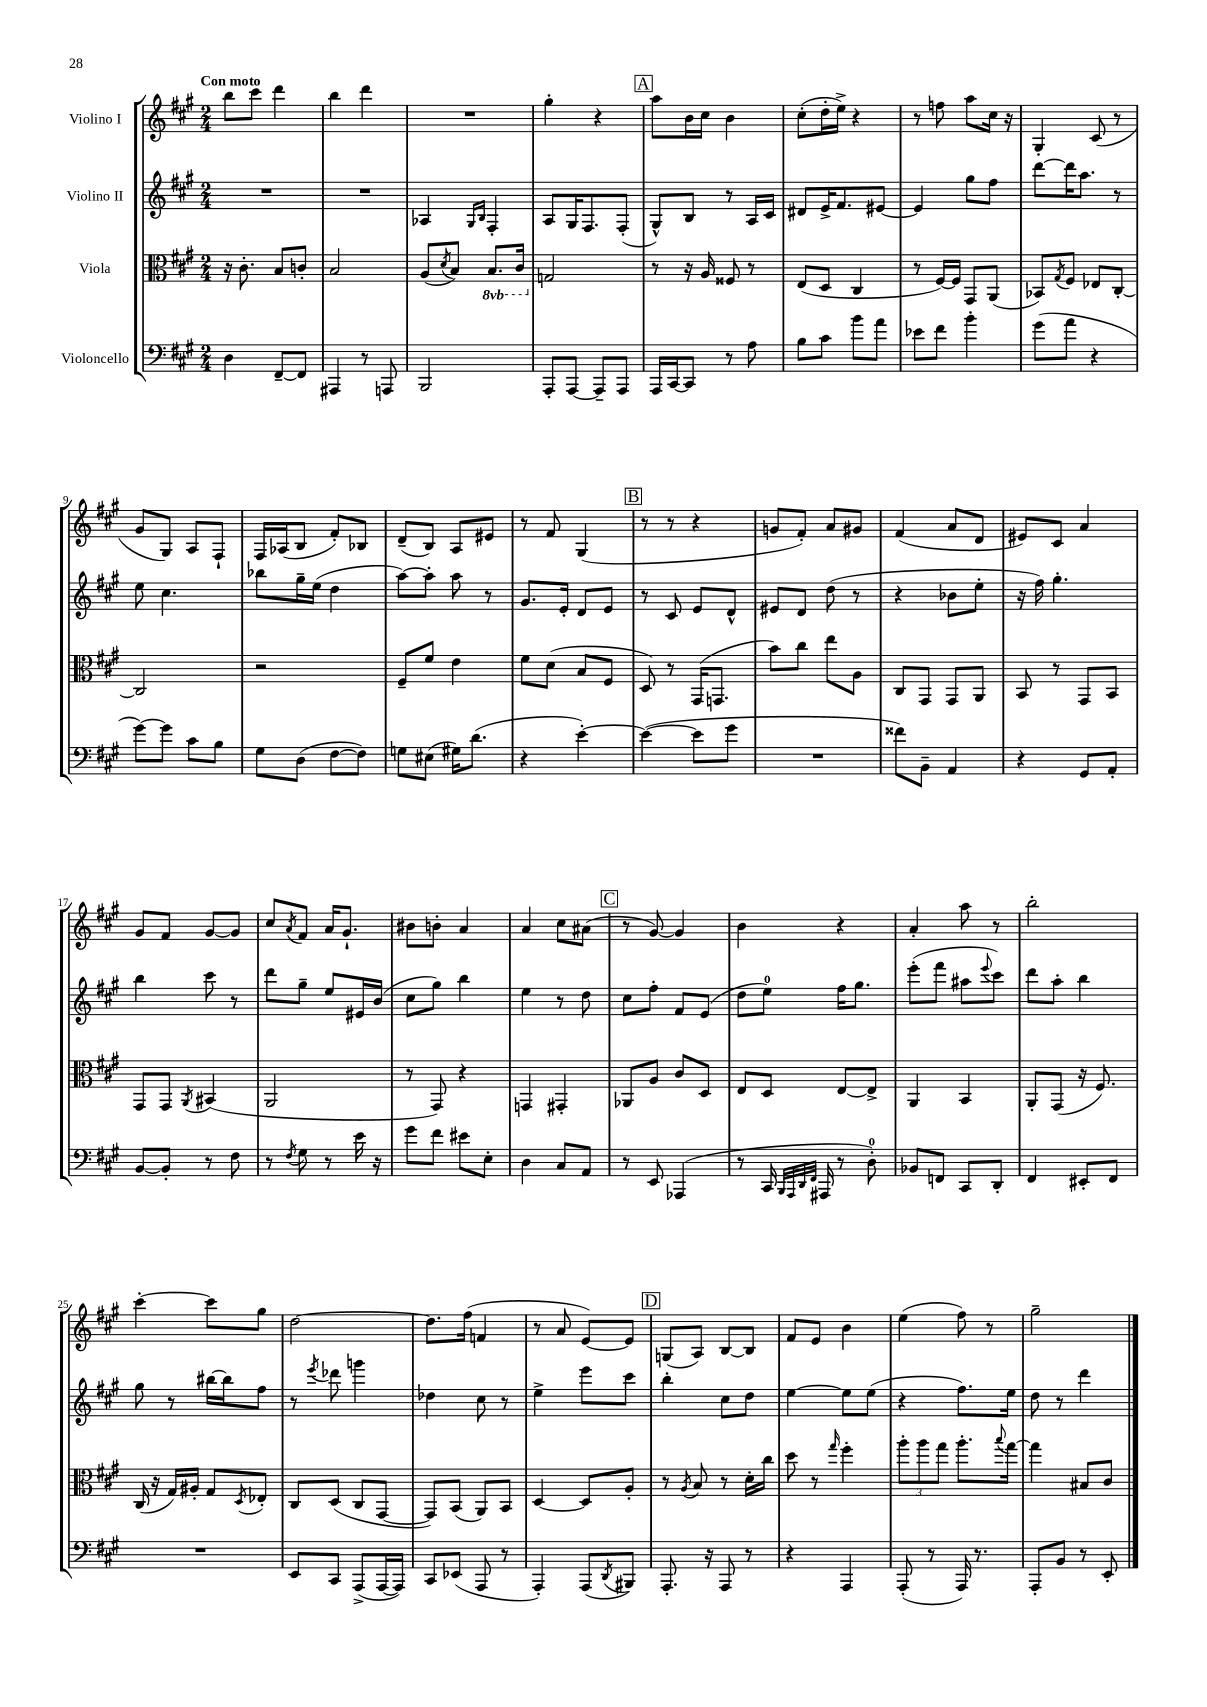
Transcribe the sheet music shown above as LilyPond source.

<<
\new StaffGroup <<
\new Staff = "s0" \with { instrumentName = "Violino I" } {
    \clef treble \key a \major \numericTimeSignature \time 2/4 \tempo "Con moto"
    b''8 cis'''8 d'''4 |
    b''4 d'''4 |
    R2 |
    gis''4-. r4 |
    \mark \markup { \box "A" } a''8 b'16 cis''16 b'4 |
    cis''8-.( d''16-. e''16->) r4 |
    r8 f''8 a''8 cis''16 r16 |
    gis4-. cis'8( r8 |
    gis'8 gis8) a8 fis8-! |
    fis16 aes16( b8 fis'8-.) bes8 |
    d'8--( b8) a8 eis'8 |
    r8 fis'8 gis4( |
    \mark \markup { \box "B" } r8 r8 r4 |
    g'8 fis'8-.) a'8 gis'8 |
    fis'4( a'8 d'8 |
    eis'8) cis'8 a'4 |
    gis'8 fis'8 gis'8~ gis'8 |
    cis''8 \acciaccatura { a'8 } fis'8 a'16 gis'8.-! |
    bis'8 b'8-. a'4 |
    a'4 cis''8 ais'8( |
    \mark \markup { \box "C" } r8 gis'8~) gis'4 |
    b'4 r4 |
    a'4-. a''8 r8 |
    b''2-. |
    cis'''4~-. cis'''8 gis''8 |
    d''2~ |
    d''8. fis''16( f'4 |
    r8 a'8 e'8~) e'8 |
    \mark \markup { \box "D" } g8( a8) b8~ b8 |
    fis'8 e'8 b'4 |
    e''4( fis''8) r8 |
    gis''2-- \bar "|." |
}
\new Staff = "s1" \with { instrumentName = "Violino II" } {
    \clef treble \key a \major \numericTimeSignature \time 2/4
    R2 |
    R2 |
    aes4 \grace { gis16 b16 } fis4-. |
    a8 gis16 fis8. fis8-.( |
    \mark \markup { \box "A" } gis8-^) b8 r8 a16 cis'16 |
    dis'8 e'16-> fis'8. eis'8~ |
    eis'4 gis''8 fis''8 |
    d'''8~ d'''16 a''8. r8 |
    e''8 cis''4. |
    bes''8 gis''16-- e''16( d''4 |
    a''8~) a''8-. a''8 r8 |
    gis'8. e'16-. d'8 e'8 |
    \mark \markup { \box "B" } r8 cis'8 e'8 d'8-^ |
    eis'8 d'8 d''8( r8 |
    r4 bes'8 e''8-. |
    r16 fis''16) gis''4.-. |
    b''4 cis'''8 r8 |
    d'''8 gis''8-- e''8 eis'16 b'16( |
    cis''8 gis''8) b''4 |
    e''4 r8 d''8 |
    \mark \markup { \box "C" } cis''8 fis''8-. fis'8 e'8( |
    d''8 e''8-0) fis''16 gis''8. |
    e'''8-.( fis'''8 ais''8 \appoggiatura { e'''8 } cis'''8) |
    d'''8 a''8-. b''4 |
    gis''8 r8 bis''16~ bis''16 fis''8 |
    r8 \acciaccatura { e'''8 } des'''8 g'''4 |
    des''4 cis''8 r8 |
    e''4-> e'''8 cis'''8 |
    \mark \markup { \box "D" } b''4-. cis''8 d''8 |
    e''4~ e''8 e''8( |
    r4 fis''8.) e''16 |
    d''8 r8 d'''4 \bar "|." |
}
\new Staff = "s2" \with { instrumentName = "Viola" } {
    \clef alto \key a \major \numericTimeSignature \time 2/4 \set Staff.ottavationMarkups = #ottavation-simple-ordinals
    r16 cis'8.-. b8 c'8-. |
    b2 |
    a8( \acciaccatura { d'8 } b8) \ottava #-1 b,8. cis16 \ottava #0 |
    g2 |
    \mark \markup { \box "A" } r8 r16 a16 fisis8 r8 |
    e8( d8 cis4 |
    r8 fis16~) fis16 gis,8 a,8( |
    bes,8) \acciaccatura { gis8 } fis8 ees8 cis8~-. |
    cis2 |
    r2 |
    fis8-- fis'8 e'4 |
    fis'8 d'8( b8 fis8 |
    \mark \markup { \box "B" } d8) r8 gis,16( g,8. |
    b'8) cis''8 e''8 a8 |
    cis8 gis,8 gis,8 a,8 |
    b,8 r8 gis,8 b,8 |
    gis,8 gis,8 \acciaccatura { a,8 } bis,4( |
    a,2 |
    r8 gis,8) r4 |
    g,4 gis,4-. |
    \mark \markup { \box "C" } aes,8 a8 cis'8 d8 |
    e8 d8 e8~ e8-> |
    a,4 b,4 |
    a,8-. gis,8( r16 fis8.) |
    cis16( r16 gis16) ais16-. gis8 \acciaccatura { d8 } ees8-. |
    cis8 d8( cis8 gis,8~ |
    gis,8) b,8( a,8) b,8 |
    d4~ d8 a8-. |
    \mark \markup { \box "D" } r8 \acciaccatura { a8 } b8 r8 d'16-. cis''16 |
    d''8 r8 \grace { gis''16 } fis''4-. |
    \tuplet 3/2 { a''8-. a''8 gis''8 } a''8.-. \appoggiatura { b''8 } gis''16~ |
    gis''4 bis8 cis'8 \bar "|." |
}
\new Staff = "s3" \with { instrumentName = "Violoncello" } {
    \clef bass \key a \major \numericTimeSignature \time 2/4
    d4 fis,8~-- fis,8 |
    ais,,4 r8 a,,8 |
    b,,2 |
    a,,8-. a,,8~ a,,8-- a,,8 |
    \mark \markup { \box "A" } a,,16 cis,16~ cis,8 r8 a8 |
    b8 cis'8 b'8 a'8 |
    ees'8 fis'8 b'4-. |
    gis'8( a'8 r4 |
    gis'8~) gis'8 cis'8 b8 |
    gis8 d8( fis8~ fis8) |
    g8 eis8( gis16) d'8.( |
    r4 e'4~-.) |
    \mark \markup { \box "B" } e'4~( e'8 gis'8 |
    R2 |
    fisis'8) b,8-- a,4 |
    r4 gis,8 a,8-. |
    b,8~ b,8-. r8 fis8 |
    r8 \acciaccatura { fis8 } gis8 r8 e'16 r16 |
    gis'8 fis'8 eis'8 e8-. |
    d4 cis8 a,8 |
    \mark \markup { \box "C" } r8 e,8 aes,,4( |
    r8 cis,16 \grace { b,,32 a,,32 d,32 fis,32 } ais,,16 r8 d8-0-.) |
    bes,8 f,8 cis,8 d,8-. |
    fis,4 eis,8-. fis,8 |
    R2 |
    e,8 cis,8 a,,8->( a,,16~ a,,16) |
    cis,8 ees,8( a,,8 r8 |
    a,,4-.) a,,8( \acciaccatura { d,8 } bis,,8) |
    \mark \markup { \box "D" } a,,8.-. r16 a,,8 r8 |
    r4 a,,4 |
    a,,8-.( r8 a,,16) r8. |
    a,,8-. b,8 r8 e,8-. \bar "|." |
}
>>
>>
